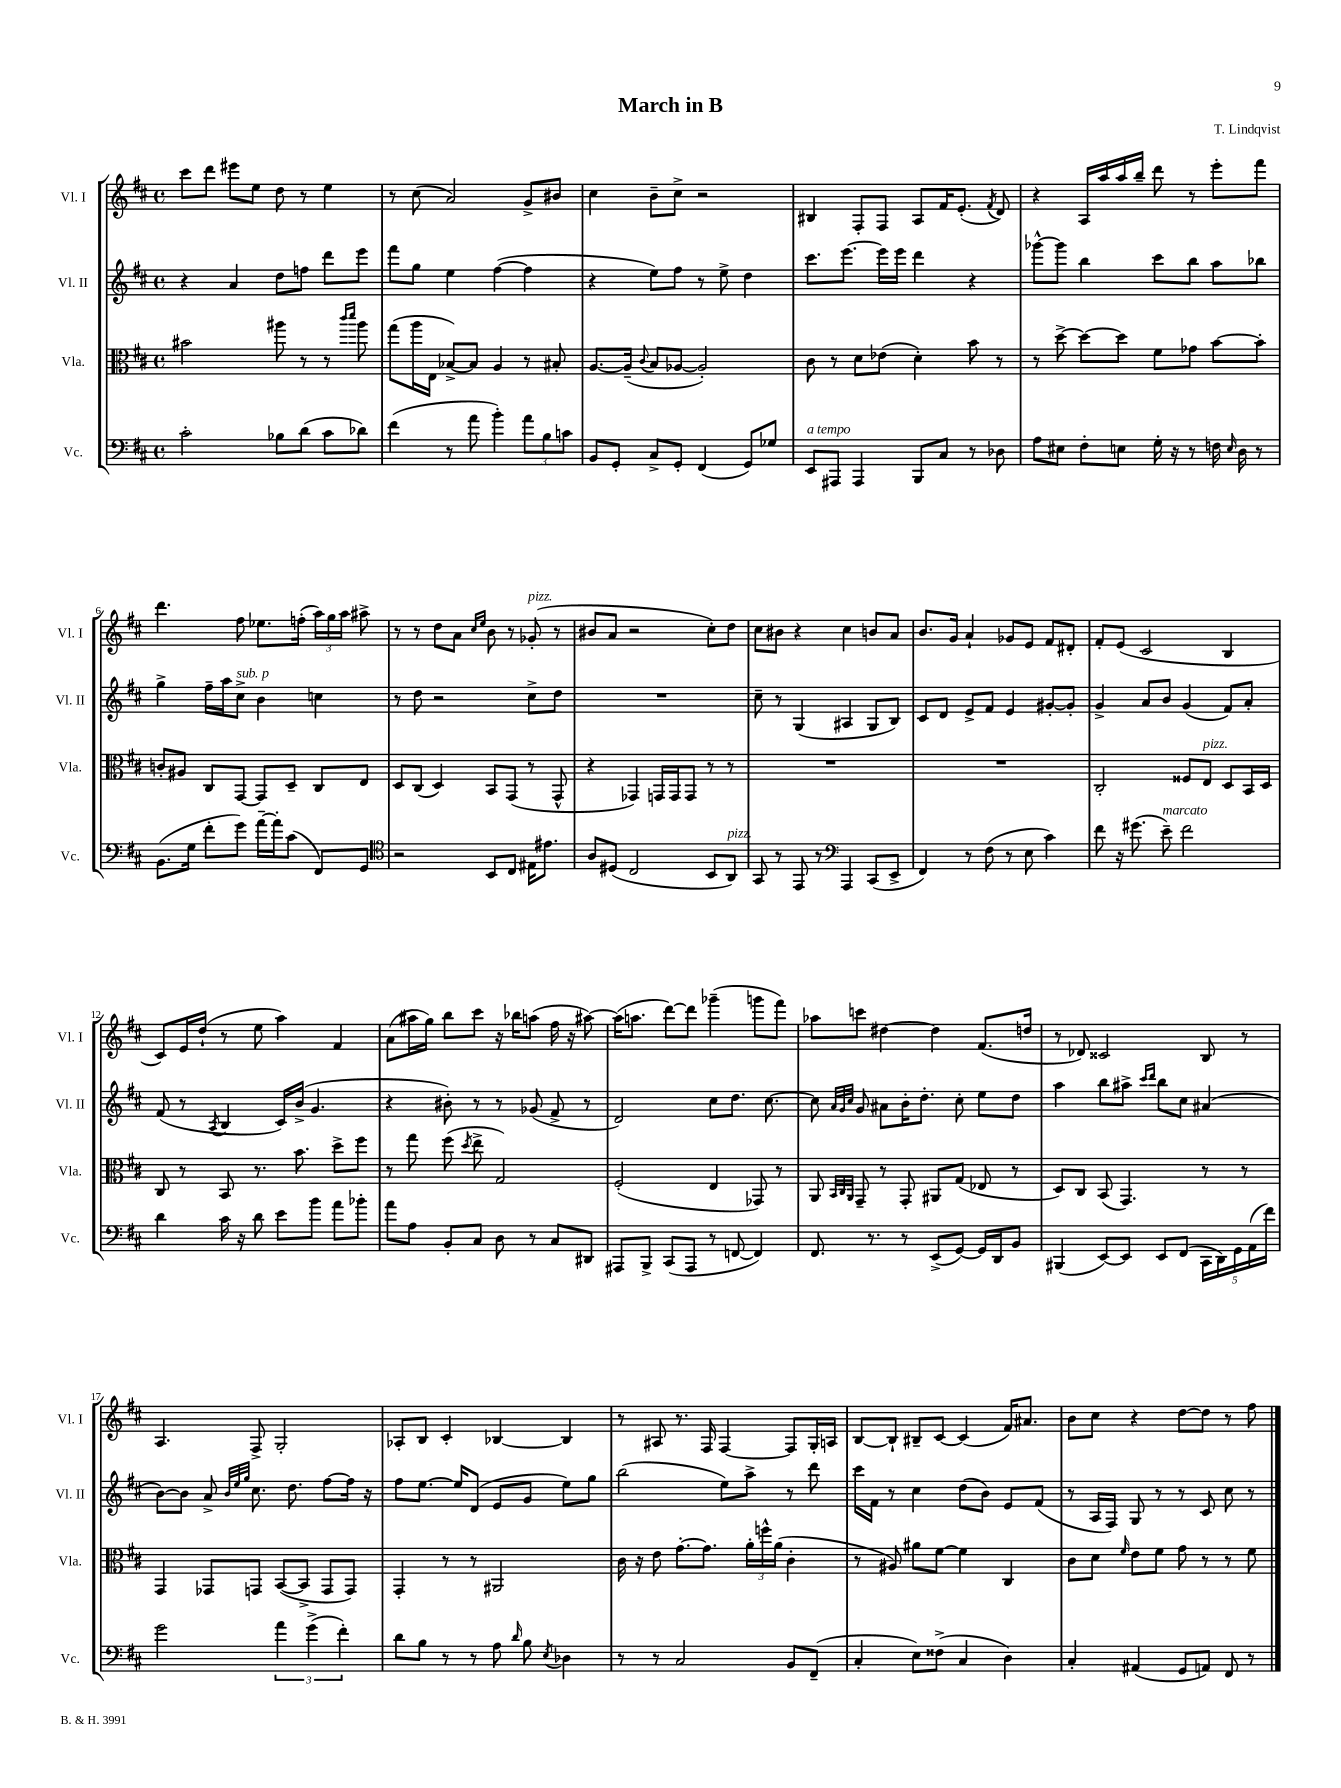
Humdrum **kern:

**kern	**kern	**kern	**kern
*staff4	*staff3	*staff2	*staff1
*clefF4	*clefC3	*clefG2	*clefG2
*k[f#c#]	*k[f#c#]	*k[f#c#]	*k[f#c#]
*M4/4	*M4/4	*M4/4	*M4/4
*met(c)	*met(c)	*met(c)	*met(c)
2c#'	2b#	4r	8ccc#
.	.	.	8ddd
.	.	4a	8eee#
.	.	.	8ee
8B-	8aa#	8dd	8dd
(8d	8r	8ff	8r
8c#	8r	8ddd	4ee
.	16qqccc#	.	.
.	16qqddd	.	.
8d-)	8aa#	8eee	.
=	=	=	=
(4f#	(8gg	8fff#	8r
.	16aa	8gg	(8cc#
.	16E	.	.
8r	[8B-^)	4ee	2a)
8a	8B-]	.	.
4b')	4A	([4ff#	.
12a	8r	4ff#]	8g^
12B	.	.	.
.	8B#'	.	8b#
12c	.	.	.
=	=	=	=
8BB	[8.A	4r	4cc#
8GG'	.	.	.
.	(16A~]	.	.
.	8qqc#	.	.
8C#^	8B	8ee)	8b~
8GG'	[8A-	8ff#	8cc#^
(4FF#	2A-'])	8r	2r
.	.	8ee^	.
8GG)	.	4dd	.
8G-	.	.	.
=	=	=	=
8EE	8c#	8.ccc#	4B#
8AAA#	8r	.	.
.	.	[8.eee	.
4AAA#	8d	.	8F#'
.	(8e-	16eee]	8F#
.	.	16eee	.
8BBB	4d')	4ddd	8A
8C#	.	.	16f#
.	.	.	(8.e'
8r	8b	4r	.
.	.	.	8qf#
8D-	8r	.	8d)
=	=	=	=
8A	8r	[8ggg-^^	4r
8E#	[8dd^	8ggg-]	.
8F#'	8dd_	4bb	16A
.	.	.	16aa
8E	8dd]	.	16aa
.	.	.	16bb~
16G'	8f#	8ccc#	8ddd
16r	.	.	.
8r	8g-	8bb	8r
16F	[8b	8aa	8eee'
16qqE	.	.	.
16D	.	.	.
8r	8b']	8bb-	8fff#
=	=	=	=
(8.BB	8c'	4gg^	4.ddd
.	8A#	.	.
16G	.	.	.
8f#'	8C#	16ff#~	.
.	.	16aa	.
8g)	[8GG	8cc#^	8ff#
[16a~	8GG]	4b	8.ee-
16a']	.	.	.
(8c#	8D~	.	.
.	.	.	(16ff'
8FF#)	8C#	4cc	24aa)
.	.	.	24gg
.	.	.	24aa
8GG	8E	.	8aa#^
=	=	=	=
*clefC4	*	*	*
2r	8D	8r	8r
.	(8C#	8dd	8r
.	4D)	2r	8dd
.	.	.	8a
.	.	.	16qqcc#
.	.	.	16qqee
8BB	8BB	.	8b
8C#	(8GG	.	8r
16E#	8r	8cc#^	(8g-'
8.e#	.	.	.
.	8GG^^	8dd	8r
=	=	=	=
8A	4r	1r	8b#
(8D#	.	.	8a
2C#	4GG-)	.	2r
.	16GG	.	.
.	16GG	.	.
.	8GG	.	.
8BB	8r	.	8cc#')
8AA)	8r	.	8dd
=	=	=	=
8GG	1r	8cc#~	8cc#
8r	.	8r	8b#
8EE	.	(4G	4r
8r	.	.	.
*clefF4	*	*	*
4AAA	.	4A#	4cc#
(8CC#	.	8G	8b
8EE^	.	8B)	8a
=	=	=	=
4FF#)	1r	8c#	8.b
.	.	8d	.
.	.	.	16g
8r	.	8e^	4a`
(8F#	.	8f#	.
8r	.	4e	8g-
8E	.	.	8e
4c#)	.	[8g#'	8f#
.	.	8g#']	8d#'
=	=	=	=
8f#	2C#'	4g^	8f#'
16r	.	.	(8e
(8.g#	.	.	.
.	.	8a	2c#
8e~)	.	8b	.
2f#	8F##	(4g	.
.	8E	.	.
.	8D	8f#)	4B
.	16BB	8a'	.
.	16D	.	.
=	=	=	=
4d	8C#	(8f#	8c#)
.	8r	8r	16e
.	.	.	(16dd`
.	.	8qA	.
16c#	8BB	4B	8r
16r	.	.	.
8d	8.r	.	8ee
8e	.	16c#)	4aa)
.	8.b	(16b^	.
8b	.	4.g	.
8a	8dd^	.	4f#
8b-'	8ff#	.	.
=	=	=	=
8a	8r	4r	(8a
8A	8gg	.	16aa#
.	.	.	16gg)
8BB'	(8ff#	8b#')	8bb
.	8qdd	.	.
8C#	8ee^	8r	8ccc#
8D	2G)	8r	16r
.	.	.	16bb-
8r	.	(8g-	(8aa
8C#	.	8f#^	16ff#
.	.	.	16r
8DD#	.	8r	[8aa#)
=	=	=	=
8AAA#	(2F#'	2d)	(16aa#]
.	.	.	8.aa
8BBB^	.	.	.
(8CC#	.	.	[8ddd)
8AAA#	.	.	8ddd]
8r	4E	8cc#	(4ggg-~
[8FF	.	8.dd	.
4FF])	8GG-)	.	8ggg
.	.	[8.cc#	.
.	8r	.	8fff#)
=	=	=	=
8.FF#	8AA	8cc#]	8aa-
.	32qqBB	32qqa	.
.	32qqC#	32qqg	.
.	32qqAA	32qqcc#	.
.	8GG~	8g	8ccc
8.r	.	.	.
.	8r	8a#	[4dd#
8r	8GG'	16b'	.
.	.	8.dd'	.
(8EE^	8AA#	.	4dd#]
[8GG)	(8G	8cc#'	.
16GG]	8E-	8ee	(8.f#
16DD	.	.	.
8BB	8r	8dd	.
.	.	.	16dd
=	=	=	=
(4BBB#	8D)	4aa	8r
.	8C#	.	8d-)
[8EE)	(8BB	8bb	2c##
8EE]	4.GG)	8aa#^	.
.	.	16qqccc#	.
.	.	16qqddd	.
8EE	.	8bb	.
(8FF#	.	8cc#	.
20CC#	8r	(4a#	8B
20DD)	.	.	.
20GG	.	.	.
.	8r	.	8r
(20AA	.	.	.
20f#)	.	.	.
=	=	=	=
2g	4GG	[8b)	4.A
.	.	8b]	.
.	8GG-	8a^	.
.	.	32qqb	.
.	.	32qqee	.
.	.	32qqgg	.
.	8GG	8.cc#	8F#^
6a	([8BB	.	2G'
.	.	8.dd	.
.	8BB^]	.	.
(6g^	.	.	.
.	8GG	[8ff#	.
6f#')	.	.	.
.	8GG)	16ff#]	.
.	.	16r	.
=	=	=	=
8d	4GG'	8ff#	8A-'
8B	.	[8.ee	8B
8r	8r	.	4c#'
.	.	16ee]	.
8r	8r	(8d	.
8A	2AA#	8e	[4B-
16qqd	.	.	.
8B	.	8g	.
8qE	.	.	.
4D-	.	8ee)	4B-]
.	.	8gg	.
=	=	=	=
8r	16c#	(2bb	8r
.	16r	.	.
8r	8e	.	8A#
2C#	[8.g'	.	8.r
.	8.g]	.	16F#
.	.	8ee)	[4F#
.	24a'	8aa^	.
.	24ff^^	.	.
.	(24a	.	.
8BB	4c#'	8r	8F#]
(8FF#~	.	8ddd	16G'
.	.	.	16A
=	=	=	=
4C#'	8r	16ccc#	[8B
.	.	16f#	.
.	8A#)	8r	8B`]
8E)	8a#	4cc#	8B#~
(8F##^	[8f#	.	[8c#
4C#	4f#]	(8dd	(4c#]
.	.	8b)	.
4D)	4C#	8e	16f#)
.	.	.	8.a#
.	.	(8f#	.
=	=	=	=
4C#'	8c#	8r	8b
.	8d	16A	8cc#
.	.	16F#)	.
.	16qqf#	.	.
(4AA#	8e	8G	4r
.	8f#	8r	.
8GG	8g	8r	[8dd
8AA)	8r	8c#	8dd]
8FF#	8r	8cc#	8r
8r	8f#	8r	8ff#
==	==	==	==
*-	*-	*-	*-
